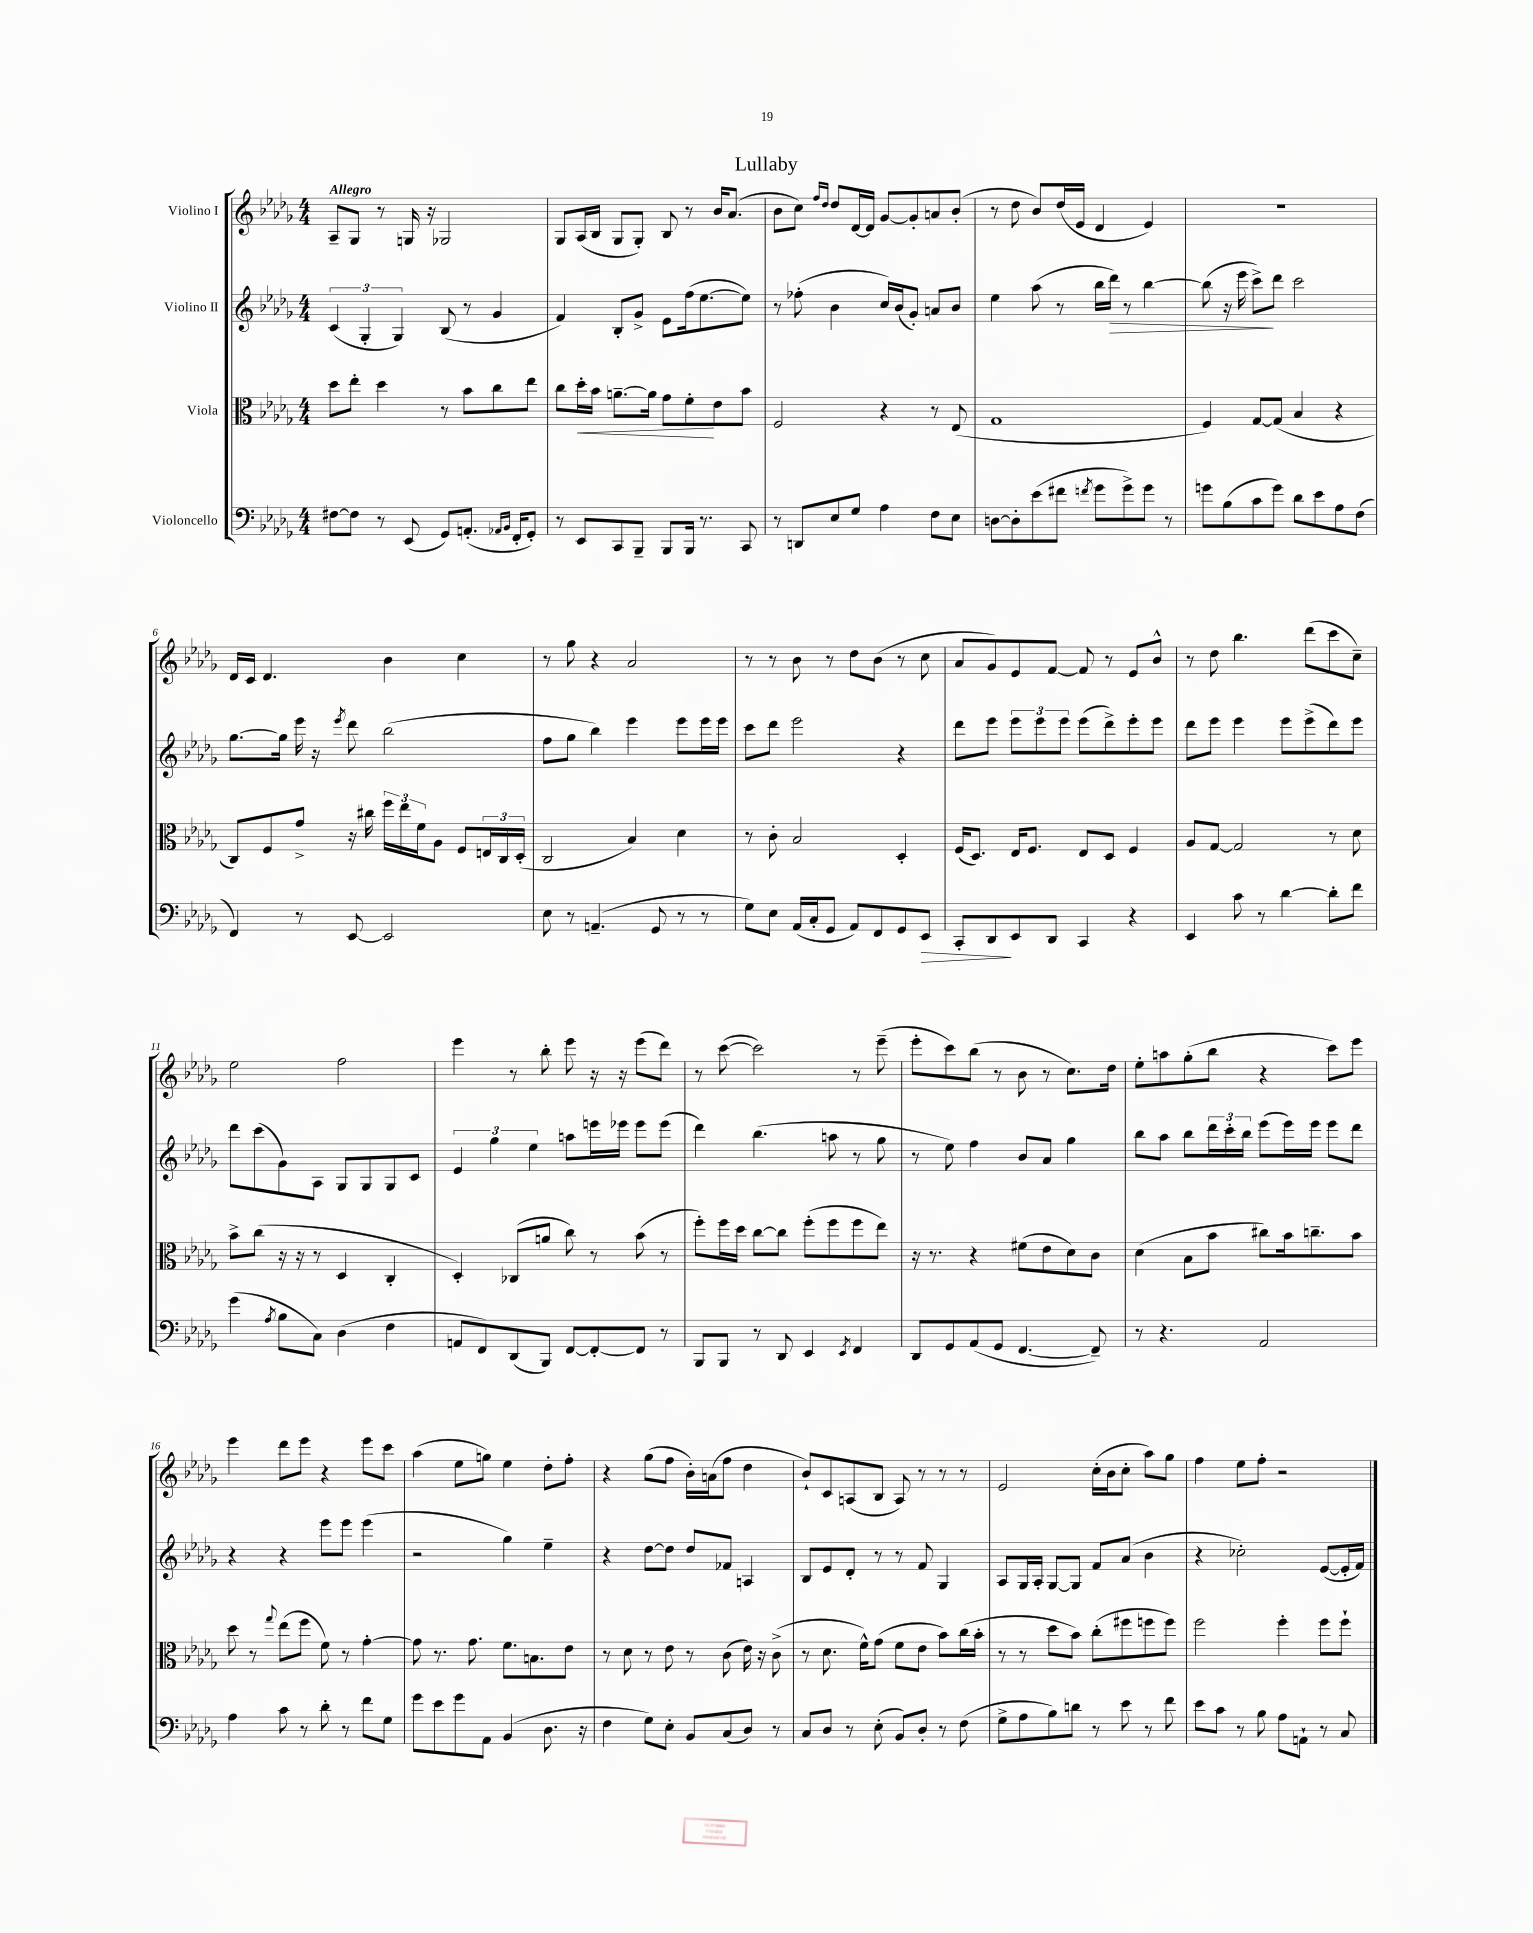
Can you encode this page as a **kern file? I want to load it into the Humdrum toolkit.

**kern	**kern	**kern	**kern
*staff4	*staff3	*staff2	*staff1
*clefF4	*clefC3	*clefG2	*clefG2
*k[b-e-a-d-g-]	*k[b-e-a-d-g-]	*k[b-e-a-d-g-]	*k[b-e-a-d-g-]
*M4/4	*M4/4	*M4/4	*M4/4
[8F#	8dd-	(6c	8A-~
8F#]	8ee-'	.	8G-
.	.	6G-'	.
8r	4dd-	.	8r
.	.	6G-)	.
(8EE-	.	.	16G
.	.	.	16r
8GG-)	8r	(8B-	2G-
(8.AA'	8b-	8r	.
.	8cc	4g-	.
16qqAA-	.	.	.
16qqBB-	.	.	.
16FF'	.	.	.
8GG-')	8ee-	.	.
=	=	=	=
8r	8cc	4f)	8G-
8EE-	16dd-'	.	(16A-
.	16b-	.	16B-
8CC	[8.a~	8B-'	8G-
8BBB-~	.	8g-^	8G-')
.	16a]	.	.
8BBB-	8g-	8e-	8B-
16BBB-	8f'	(16ff	8r
8.r	.	[8.ee-	.
.	8e-	.	16b-
.	.	.	(8.a-
8CC	8b-	8ee-])	.
=	=	=	=
8r	2F	8r	8b-
8DD	.	(8ff-'	8cc)
.	.	.	16qqff
.	.	.	16qqdd-
8E-	.	4b-	8dd-
8G-	.	.	[16d-
.	.	.	16d-]
4A-	4r	16cc)	[8g-
.	.	(16b-	.
.	.	8g-')	8g-']
8F	8r	8a	8a
8E-	(8E-	8b-	(8b-'
=	=	=	=
[8D	1G-	4ee-	8r
8D']	.	.	8dd-
(8e-	.	(8aa-	8b-)
8f#	.	8r	(16dd-
.	.	.	16e-
8qf	.	.	.
8g-	.	16bb-	4d-
.	.	16ddd-)	.
8g-^)	.	8r	.
8g-	.	[4bb-	4e-)
8r	.	.	.
=	=	=	=
8g	4F)	(8bb-]	1r
(8B-	.	16r	.
.	.	16eee-	.
8c	[8G-	8ccc^)	.
8g)	(8G-]	8ddd-	.
8d-	4B-	2ccc	.
8e-	.	.	.
8A-	4r	.	.
(8F	.	.	.
=	=	=	=
4FF)	8C)	[8.gg-	16d-
.	.	.	16c
.	8F	.	4.d-
.	.	16gg-]	.
8r	8g-^	16eee-	.
.	.	16r	.
.	.	8qeee-	.
[8EE-	16r	8ddd-	.
.	16cc#	.	.
2EE-]	24ff	(2bb-	4b-
.	24ee-	.	.
.	24f	.	.
.	8A-	.	.
.	8F	.	4cc
.	24E	.	.
.	24C	.	.
.	(24D-'	.	.
=	=	=	=
8E-	2C	8ff	8r
8r	.	8gg-	8gg-
(4.AA~	.	4bb-)	4r
.	4B-)	4eee-	2a-
8GG-	.	.	.
8r	4d-	8eee-	.
8r	.	16eee-	.
.	.	16eee-	.
=	=	=	=
8G-)	8r	8ccc	8r
8E-	8c'	8ddd-	8r
(16AA-	2B-	2eee-	8b-
16C'	.	.	.
8GG-	.	.	8r
8AA-)	.	.	8dd-
8FF	.	.	(8b-
8GG-	4D-'	4r	8r
8EE-	.	.	8cc
=	=	=	=
8CC'	(16F	8ddd-	8a-
.	8.D-)	.	.
8DD-	.	8eee-	8g-)
8EE-	16E-	12eee-	8e-
.	8.F	.	.
.	.	12eee-	.
8DD-	.	.	[8f
.	.	12eee-	.
4CC	8E-	(8eee-	8f]
.	8D-	8ddd-^)	8r
4r	4F	8eee-'	8e-
.	.	8eee-	8b-^^
=	=	=	=
4EE-	8A-	8ddd-	8r
.	[8G-	8eee-	8dd-
8c	2G-]	4eee-	4.bb-
8r	.	.	.
[4d-	.	8eee-	.
.	.	(8eee-^	(8ddd-
8d-']	8r	8ddd-)	8ccc
8f	8d-	8eee-	8cc~)
=	=	=	=
(4g-	8b-^	8ddd-	2ee-
.	(8cc	(8ccc	.
8qA-	.	.	.
8B-	16r	8g-)	.
.	16r	.	.
8C)	8r	8A-	.
(4D-	4D-	8G-	2ff
.	.	8G-	.
4F	4C'	8G-	.
.	.	8c	.
=	=	=	=
8AA	4D-')	6e-	4eee-
8FF)	.	.	.
.	.	6gg-	.
(8DD-	(8C-	.	8r
.	.	6ee-	.
8BBB-)	8a	.	8bb-'
[8FF	8cc)	8aa	8eee-
8FF'_	8r	16eee	16r
.	.	16eee-	16r
8FF]	(8b-	8eee-	(8eee-
8r	8r	(8eee-	8ddd-)
=	=	=	=
8BBB-	8ff')	4ddd-)	8r
8BBB-	16ff	.	([8ccc
.	16dd-	.	.
8r	[8cc	(4.bb-	2ccc])
8DD-	8cc]	.	.
4EE-	(8ff'	.	.
.	8ff	8aa	.
8qEE-	.	.	.
4FF	8ff	8r	8r
.	8ee-)	8gg-	(8eee-~
=	=	=	=
8DD-	16r	8r	8eee-'
.	8.r	.	.
8GG-	.	8ee-)	8ccc)
(8AA-	4r	4ff	(8bb-
8GG-	.	.	8r
[4.FF	(8f#	8b-	8b-
.	8e-	8a-	8r
.	8d-)	4gg-	8.cc)
8FF~])	8c	.	.
.	.	.	16dd-
=	=	=	=
8r	(4d-	8bb-	8ee-'
4.r	.	8aa-	8aa
.	8B-	8bb-	(8gg-'
.	8b-	24ddd-	8bb-
.	.	24ccc'	.
.	.	24bb-	.
2AA-	8cc#)	(8eee-	4r
.	16b-	16eee-)	.
.	8.cc~	16eee-	.
.	.	8eee-	8ccc)
.	8b-	8ddd-	8eee-
=	=	=	=
4A-	8dd-	4r	4eee-
.	8r	.	.
.	8qqgg-	.	.
8c	(8ee-	4r	8ddd-
8r	8ff	.	8eee-
8d-'	8f)	8eee-	4r
8r	8r	8eee-	.
8f	[4g-'	(4eee-	8eee-
8G-	.	.	8ccc
=	=	=	=
8g-	8g-]	2r	(4aa-
8e-	8.r	.	.
8g-	.	.	8ee-
.	8.g-	.	.
8AA-	.	.	8gg)
(4BB-	8.f	4gg-)	4ee-
.	8.B	.	.
8.D-	.	4ee-~	8dd-'
.	8e-	.	8ff'
16r	.	.	.
=	=	=	=
4F	8r	4r	4r
.	8d-	.	.
8G-)	8r	[8dd-	(8gg-
8E-'	8e-	8dd-]	8ff
8BB-	8r	8dd-	16b-')
.	.	.	(16a
(8C	(8c	8f-	8ff
8D-)	16e-)	4A	4dd-
.	16r	.	.
8r	(8c^	.	.
=	=	=	=
8C	8r	8B-	8b-`)
8D-	8.d-	8e-	8c
8r	.	8d-'	(8A
.	16f^^)	.	.
(8E-'	(8g-	8r	8B-
8BB-)	8f	8r	8A)
8D-'	8e-	8f	8r
8r	8b-)	4G-	8r
(8F	(16cc	.	8r
.	16b-'	.	.
=	=	=	=
8G-^	8r	8A-	2e-
8A-	8r	16G-	.
.	.	16A-'	.
8B-)	8dd-	[8G-	.
8d	8b-)	8G-]	.
8r	(8cc'	8f	(16cc'
.	.	.	16b-
8e-	8ff#	(8a-	8cc'
8r	8ff	4b-	8aa-)
8f	8ff)	.	8gg-
=	=	=	=
8e-	2ff	4r	4ff
8c	.	.	.
8r	.	2cc-')	8ee-
8B-	.	.	8ff'
8A-	4ff'	.	2r
8AA`	.	.	.
8r	8ff	([8e-	.
8C	8ff`	16e-']	.
.	.	16f)	.
==	==	==	==
*-	*-	*-	*-
